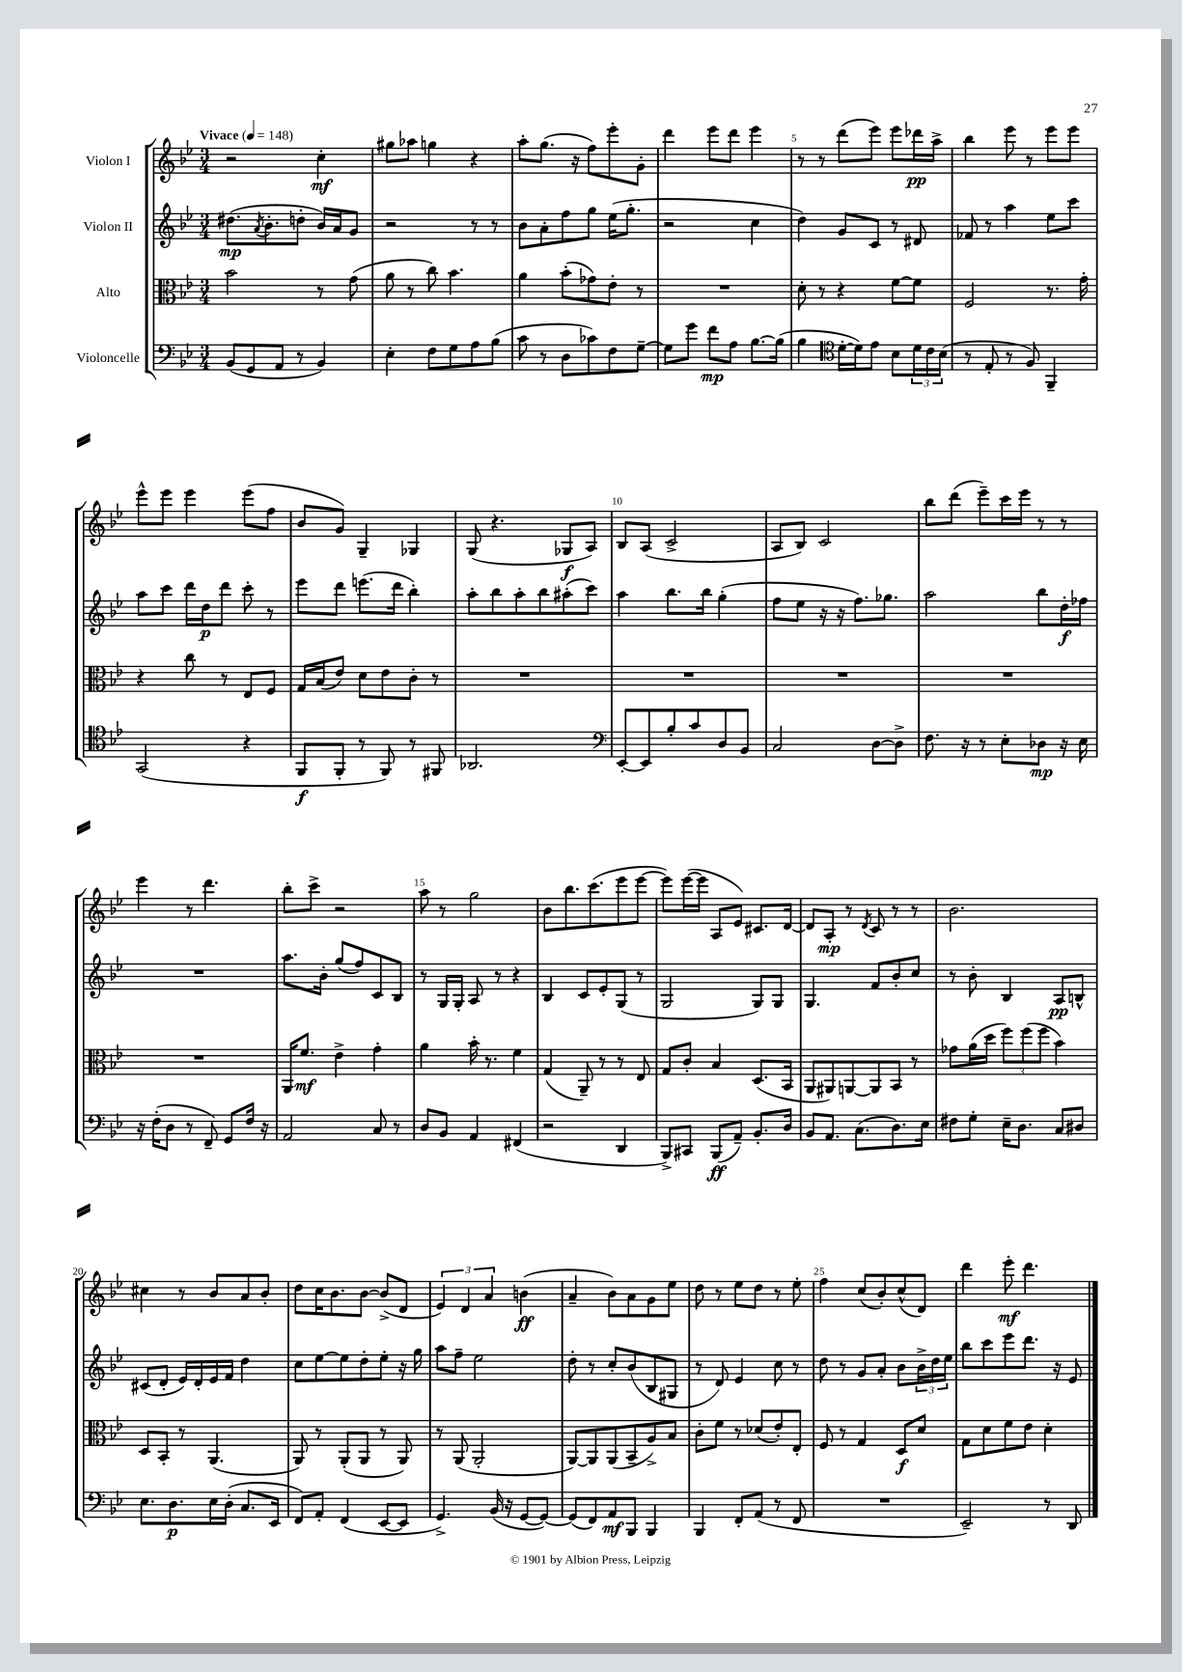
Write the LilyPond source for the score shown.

<<
\new StaffGroup <<
\new Staff = "s0" \with { instrumentName = "Violon I" } {
    \clef treble \key bes \major \numericTimeSignature \time 3/4 \tempo "Vivace" 4 = 148
    r2 c''4-.\mf |
    gis''8 aes''8 g''4 r4 |
    a''8-. g''8.( r16 f''8) ees'''8-. g'8-. |
    d'''4 ees'''8 d'''8 ees'''4 |
    r8 r8 d'''8( ees'''8) ees'''8 des'''16\pp a''16-> |
    bes''4 ees'''8 r8 ees'''8 ees'''8 |
    ees'''8-^ ees'''8 ees'''4 ees'''8( f''8 |
    bes'8 g'8) g4-- ges4 |
    g8( r4. ges8\f a8) |
    bes8 a8( c'2-> |
    a8 bes8) c'2 |
    bes''8 d'''8( ees'''8--) c'''16 ees'''16 r8 r8 |
    ees'''4 r8 d'''4. |
    bes''8-. c'''8-> r2 |
    a''8 r8 g''2 |
    bes'8 bes''8. c'''8.( ees'''8 ees'''8~ |
    ees'''8) ees'''16~( ees'''16 a8 ees'8) cis'8. d'16~ |
    d'8 a8-.\mp r8 \acciaccatura { d'8 } c'8 r8 r8 |
    bes'2. |
    cis''4 r8 bes'8 a'8 bes'8-. |
    d''8 c''16 bes'8. bes'8~ bes'8->( d'8 |
    \tuplet 3/2 { ees'4) d'4 a'4 } b'4\ff( |
    a'4-- bes'8) a'8 g'8 ees''8 |
    d''8 r8 ees''8 d''8 r8 ees''8-. |
    f''4 c''8( bes'8-.) c''8-^( d'8) |
    d'''4 ees'''8-.\mf d'''4. \bar "|." |
}
\new Staff = "s1" \with { instrumentName = "Violon II" } {
    \clef treble \key bes \major \numericTimeSignature \time 3/4
    dis''8.\mp( \acciaccatura { a'8 } bes'8.-. d''8-. bes'16) a'16 g'8 |
    r2 r8 r8 |
    bes'8 a'8-. f''8 g''8 ees''16( g''8.-. |
    r2 c''4 |
    d''4) g'8 c'8 r8 dis'8 |
    fes'8 r8 a''4 ees''8 c'''8 |
    a''8 c'''8 d'''16 d''16\p d'''8 c'''8-. r8 |
    ees'''8 d'''8 e'''8.( d'''16 bes''4-.) |
    a''8-. bes''8 a''8-. bes''8 ais''8-.( c'''8) |
    a''4 bes''8. bes''16 g''4-.( |
    f''8 ees''8 r16 r16 f''8.) ges''8. |
    a''2 bes''8 d''16-.\f fes''16 |
    R2. |
    a''8. bes'16-. g''8( f''8) c'8 bes8 |
    r8 g16 g16-. a8 r8 r4 |
    bes4 c'8 ees'8-. g8( r8 |
    g2 g8) g8 |
    g4. f'8 bes'8-. c''8 |
    r8 bes'8-. bes4 a8\pp b8-^ |
    cis'8( d'8-. ees'16) d'16-. ees'16 f'16 d''4 |
    c''8 ees''8~ ees''8 d''8-. ees''8-. r16 g''16 |
    a''8 f''8-- ees''2 |
    d''8-. r8 c''8-. bes'8( bes8 gis8 |
    r8 d'8) ees'4 c''8 r8 |
    d''8 r8 g'8 a'8-. bes'8 \tuplet 3/2 { bes'16-> d''16 ees''16 } |
    bes''8 c'''8 ees'''8 d'''8. r16 ees'8 \bar "|." |
}
\new Staff = "s2" \with { instrumentName = "Alto" } {
    \clef alto \key bes \major \numericTimeSignature \time 3/4
    bes'2 r8 g'8( |
    a'8 r8 c''8) bes'4. |
    a'4 bes'8-.( ges'8) ees'8-. r8 |
    R2. |
    d'8-. r8 r4 f'8~ f'8 |
    f2 r8. g'16-. |
    r4 c''8 r8 ees8 f8 |
    g16 bes16( ees'8) d'8 ees'8 c'8-. r8 |
    R2. |
    R2. |
    R2. |
    R2. |
    R2. |
    a,16 f'8.\mf ees'4-> g'4-. |
    a'4 bes'16-. r8. f'4 |
    g4( a,8--) r8 r8 ees8 |
    g8 c'8-. bes4 d8.( bes,16 |
    a,8 ais,8) a,8~ a,8 bes,8 r8 |
    ges'8 a'16( d''16 \tuplet 3/2 { f''8) f''8( f''8 } bes'4) |
    d8 bes,8-. r8 a,4.( |
    a,8) r8 a,8-.( a,8 r8 a,8) |
    r8 a,8( a,2-. |
    a,8~) a,8 a,8( bes,8-- a8->) bes8 |
    c'8-. f'8 r8 des'8( ees'8-.) ees8-. |
    f8 r8 g4 d8\f d'8 |
    g8 d'8 f'8 ees'8 d'4-. \bar "|." |
}
\new Staff = "s3" \with { instrumentName = "Violoncelle" } {
    \clef bass \key bes \major \numericTimeSignature \time 3/4
    bes,8( g,8 a,8 r8 bes,4) |
    ees4-. f8 g8 a8 bes8( |
    c'8 r8 d8 ces'8) f8 g8~-- |
    g8 g'8 f'8\mp a8 bes8.~ bes16( |
    bes4 \clef tenor d'16~-. d'16) ees'8 bes8 \tuplet 3/2 { d'16 c'16 bes16( } |
    r8 ees8-. r8 f8) f,4-- |
    g,2( r4 |
    f,8\f f,8-. r8 f,8) r8 fis,8 |
    aes,2. |
    \clef bass ees,8~-. ees,8 bes8-. c'8 d8 bes,8 |
    c2 d8~ d8-> |
    f8. r16 r8 ees8-. des8\mp r16 ees16 |
    r16 f16-.( d8 r8 f,8--) g,8 f16 r16 |
    a,2 c8 r8 |
    d8 bes,8 a,4 fis,4( |
    r2 d,4 |
    bes,,8->) cis,8 bes,,8\ff( a,8--) bes,8.-. d16 |
    bes,8 a,8. c8.( d8.) ees16 |
    fis8 g8-. ees16-- d8. c8 dis8 |
    ees8. d8.\p ees16 d16-.( c8. ees,16 |
    f,8) a,8-. f,4( ees,8~ ees,8 |
    g,4.->) bes,16( r16 g,8~ g,8~) |
    g,8( f,8) a,8\mf bes,,8 bes,,4 |
    bes,,4 f,8-. a,8( r8 f,8 |
    R2. |
    ees,2--) r8 d,8 \bar "|." |
}
>>
>>
\layout { \context { \Score \override BarNumber.break-visibility = ##(#f #t #t) barNumberVisibility = #(every-nth-bar-number-visible 5) } }
